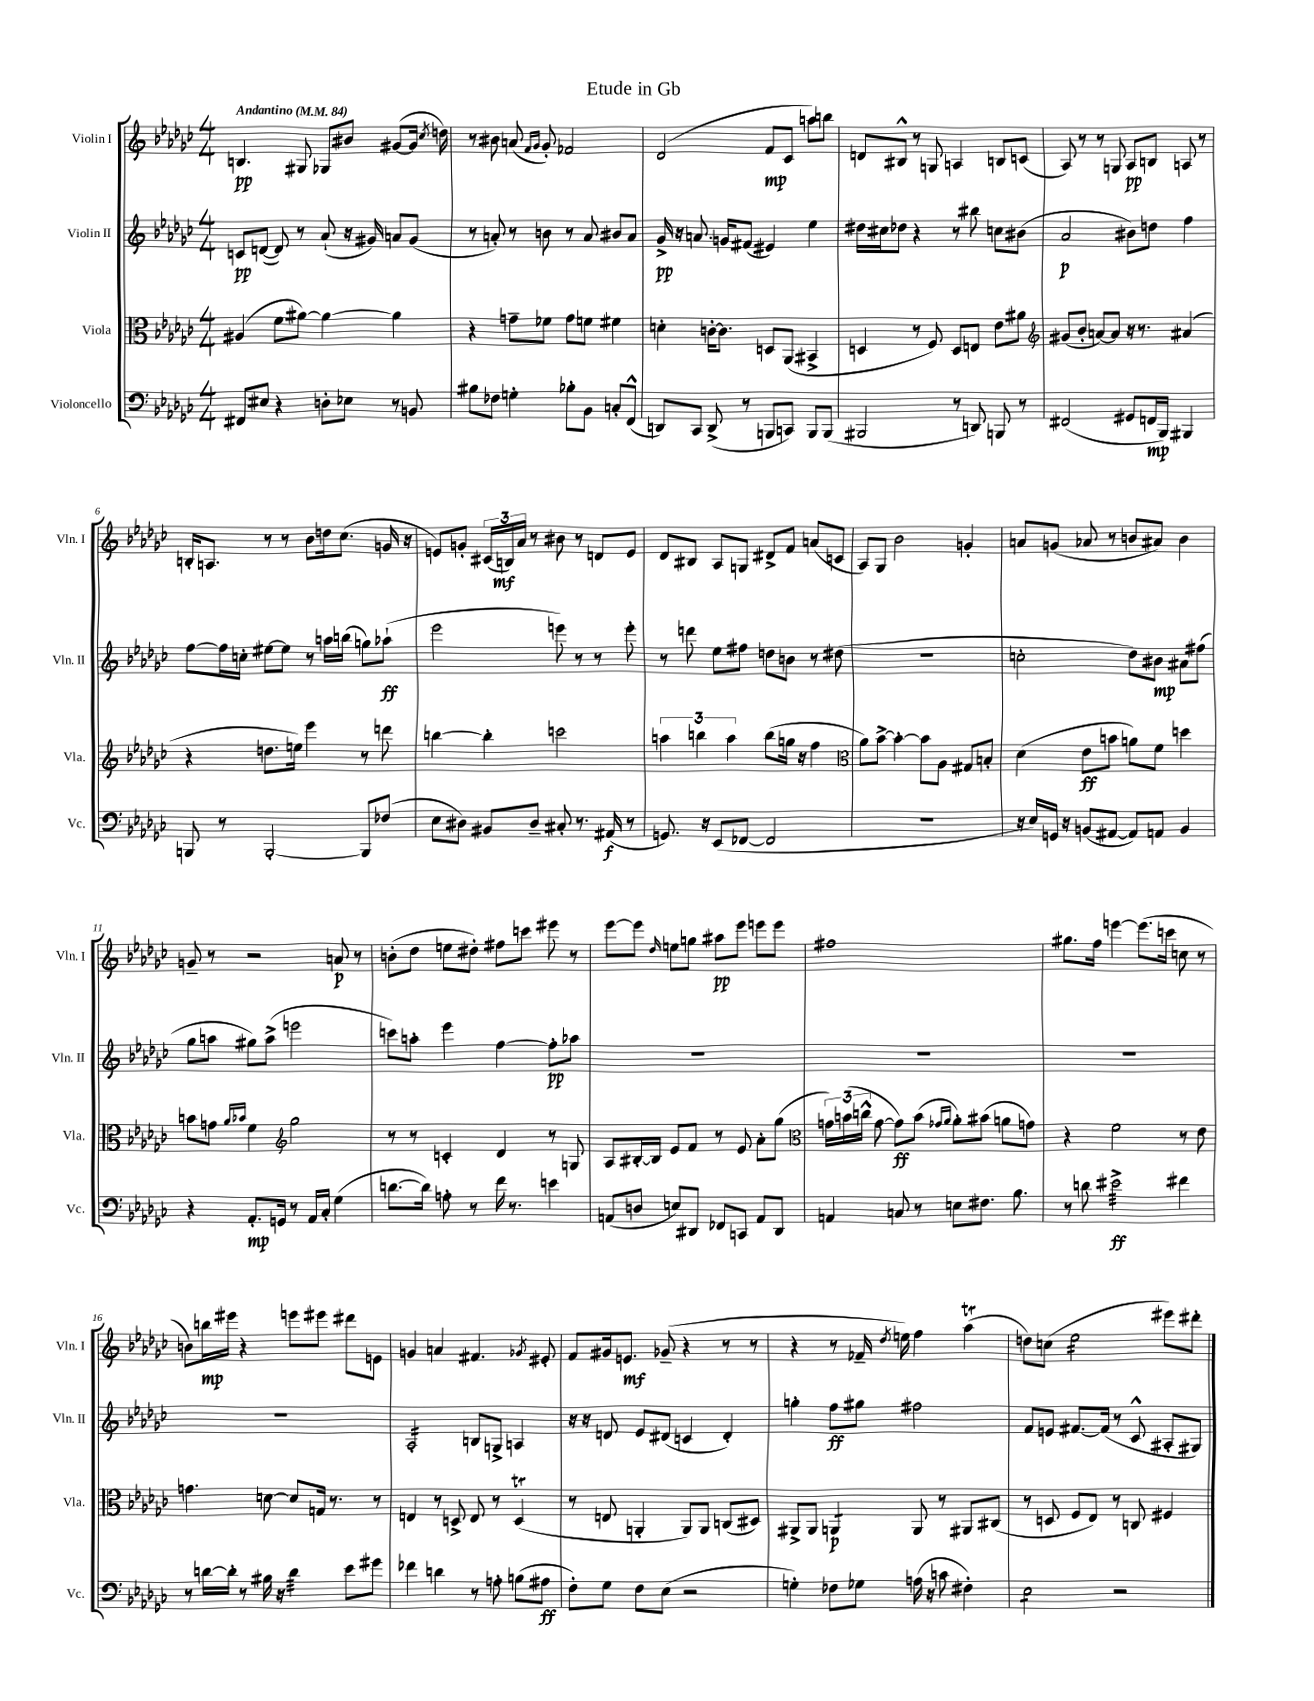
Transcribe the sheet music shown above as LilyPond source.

\header { title = "Etude in Gb" }
<<
\new StaffGroup <<
\new Staff = "s0" \with { instrumentName = "Violin I" shortInstrumentName = "Vln. I" } {
    \clef treble \key ges \major \numericTimeSignature \time 4/4 \tempo "Andantino" 4 = 84
    \autoBeamOff b4.\pp gis8 ges8[ bis'8] gis'8[~( gis'16] \acciaccatura { ces''8 } d''16) |
    r8 bis'8 a'8( \grace { f'16[ ges'16] } ges'8-.) fes'2 |
    des'2( f'8[\mp ces'8] a''8[) b''8] |
    d'8[ bis8]-^ r8 g8 a4 b8[ c'8]( |
    aes8) r8 r8 g8 aes8[\pp b8] a8 r8 |
    b16[-. a8.] r8 r8 bes'8[ d''16 ces''8.]( g'16 r16 |
    e'8[) g'8]-. \tuplet 3/2 { cis'16[( b16\mf) aes'16] } r8 bis'8 r8 d'8[ e'8] |
    des'8[ bis8] aes8[ g8] dis'8[-> f'8] a'8[( c'8] |
    aes8[) ges8] bes'2 g'4-. |
    a'8[ g'8]( aes'8 r8 b'8[ ais'8]) b'4 |
    g'8-- r8 r2 a'8\p r8 |
    b'8[-.( des''8] e''8[ dis''8]-.) fis''8[ c'''8] eis'''8 r8 |
    ees'''8[~ ees'''8] \grace { des''16 } e''8[ g''8] ais''8[\pp ees'''8] e'''8[ e'''8] |
    fis''1 |
    gis''8.[ f''16] e'''4~ e'''8.[( c'''16] c''8 r8 |
    b'8[) b''16\mp eis'''16] r4 e'''8[ eis'''8] dis'''8[ e'8] |
    g'4 a'4 fis'4. \acciaccatura { ges'8 } eis'8-. |
    f'8[ gis'16 e'8.]\mf ges'8--( r4 r8 r8 |
    r4 r8 fes'16-- \acciaccatura { des''8 } e''16) f''4 aes''4\trill( |
    d''8[) c''8]( ees''2:16 eis'''8[) dis'''8]-. \bar "|." |
}
\new Staff = "s1" \with { instrumentName = "Violin II" shortInstrumentName = "Vln. II" } {
    \clef treble \key ges \major \numericTimeSignature \time 4/4
    \autoBeamOff c'8[\pp d'8]~( d'8) r8 aes'8-!( r16 gis'16) a'8[ gis'8]( |
    r8 a'8-.) r8 b'8 r8 a'8 bis'8[ a'8] |
    ges'16->\pp r16 a'8. g'16[ fis'8]( eis'4) ees''4 |
    dis''16[ cis''16 des''8] r4 r8 bis''8 c''8[ bis'8]( |
    aes'2\p bis'8[) d''8] f''4 |
    f''8[~ f''16 c''16]-. eis''8[~ eis''8] r8 a''16[ b''16]( g''8[) aes''8]-!\ff( |
    ees'''2 e'''8) r8 r8 e'''8-. |
    r8 d'''8 ees''8[ fis''8] d''8[ b'8] r8 dis''8( |
    R1 |
    c''2-. des''8[) bis'8]\mp ais'8[ fis''8]( |
    ges''8[ a''8] gis''8[) a''8]->( e'''2 |
    c'''8[) a''8]-. ees'''4 f''4~ f''8[-.\pp aes''8] |
    R1 |
    R1 |
    R1 |
    R1 |
    aes2:16-. b8[ g8]-> a4 |
    r16 r16 d'8 ees'8[ dis'8]( c'4 dis'4-.) |
    g''4-. f''8[\ff gis''8] fis''2 |
    f'8[ e'8] fis'8.[~ fis'16]( r8 ces'8-^ ais8[-. gis8]) \bar "|." |
}
\new Staff = "s2" \with { instrumentName = "Viola" shortInstrumentName = "Vla." } {
    \clef alto \key ges \major \numericTimeSignature \time 4/4
    \autoBeamOff ais4( f'8[ ais'8]~) ais'4~ ais'4 |
    r4 g'8[-- fes'8] g'8[ f'8] fis'4 |
    d'4-. c'16[~-. c'8.] d8[ aes,8]( bis,4-> |
    d4 r8 f8) d8[ e8] ees'8[ ais'8] |
    \clef treble gis'8[( bes'8]-. a'8[~) a'8] r16 r8. ais'4( |
    r4 d''8.[ e''16]) ees'''4 r8 d'''8 |
    b''4~ b''4-. c'''2 |
    \tuplet 3/2 { a''4 b''4 a''4 } b''8[( g''16] r16 f''4 |
    \clef alto aes'8[) bes'8]~-> bes'4~-. bes'8[ aes8] gis8[ b8]-. |
    des'4( ees'8[\ff b'8] a'8[) f'8] d''4 |
    b'8[ g'8] \grace { aes'16[ bes'16] } f'4 \clef treble ges''2 |
    r8 r8 c'4-. des'4 r8 g8 |
    aes8[ bis16~-. bis16] ees'8[ f'8] r8 ees'8 aes'8[-. ges''8]( |
    \clef alto \tuplet 3/2 { g'16[) b'16( c''16]-^ } g'8~ g'8[\ff) b'8]( \grace { ges'16[ aes'16] } aes'8[-.) bis'8]( a'8[ g'8]) |
    r4 f'2 r8 ees'8 |
    g'4. d'8~ d'8[ g16] r8. r8 |
    e4 r8 d8-> e8 r8 d4\trill( |
    r8 e8 a,4-. a,8[) a,8] c8[( dis8]) |
    ais,8[-> ais,8] a,4:8\p a,8 r8 ais,8[ cis8]( |
    r8 d8 f8[ ees8]) r8 c8 fis4 \bar "|." |
}
\new Staff = "s3" \with { instrumentName = "Violoncello" shortInstrumentName = "Vc." } {
    \clef bass \key ges \major \numericTimeSignature \time 4/4
    \autoBeamOff fis,8[ eis8] r4 d8[-. ees8] r8 b,8 |
    bis8[ fes8] g4-. bes8[-. bes,8] c8[-. f,8]-^( |
    d,8[) ces,8] d,8->( r8 b,,8[ c,8]) b,,8[ b,,8]( |
    bis,,2 r8 d,8) b,,8 r8 |
    fis,2( gis,8[ f,16\mp bes,,16]) bis,,4 |
    b,,8 r8 b,,2~-. b,,8[ fes8]( |
    ees8[ dis8]) bis,8[ dis8]-- cis8-. r8. ais,16\f( r8 |
    g,8.) r16 ees,8[( fes,8]~ fes,2 |
    R1 |
    r16 ees16[) g,16] r16 b,8[( ais,8]~ ais,8[) a,8] b,4 |
    r4 aes,8.[-.\mp g,16] r8 aes,16[ ces16]-. ges4( |
    d'8.[~ d'16]) a8-. r8 f'16 r8. e'4 |
    a,8[( d8] e8[) dis,8] fes,8[ c,8] a,8[ dis,8] |
    a,4 c8 r8 e8[ fis8.] bes8. |
    r8 d'8 eis'2:32->\ff fis'4 |
    r8 d'16[~ d'16]-. r8 bis16 r16 d'4:32 ees'8[ gis'8] |
    fes'4 d'4 r8 a8-. b8[( ais8]\ff |
    f8[-.) ges8] f8[ ees8]( r2 |
    g4-.) fes8[ ges8] a16( r16 c'8 fis4-.) |
    ees2:8 r2 \bar "|." |
}
>>
>>
